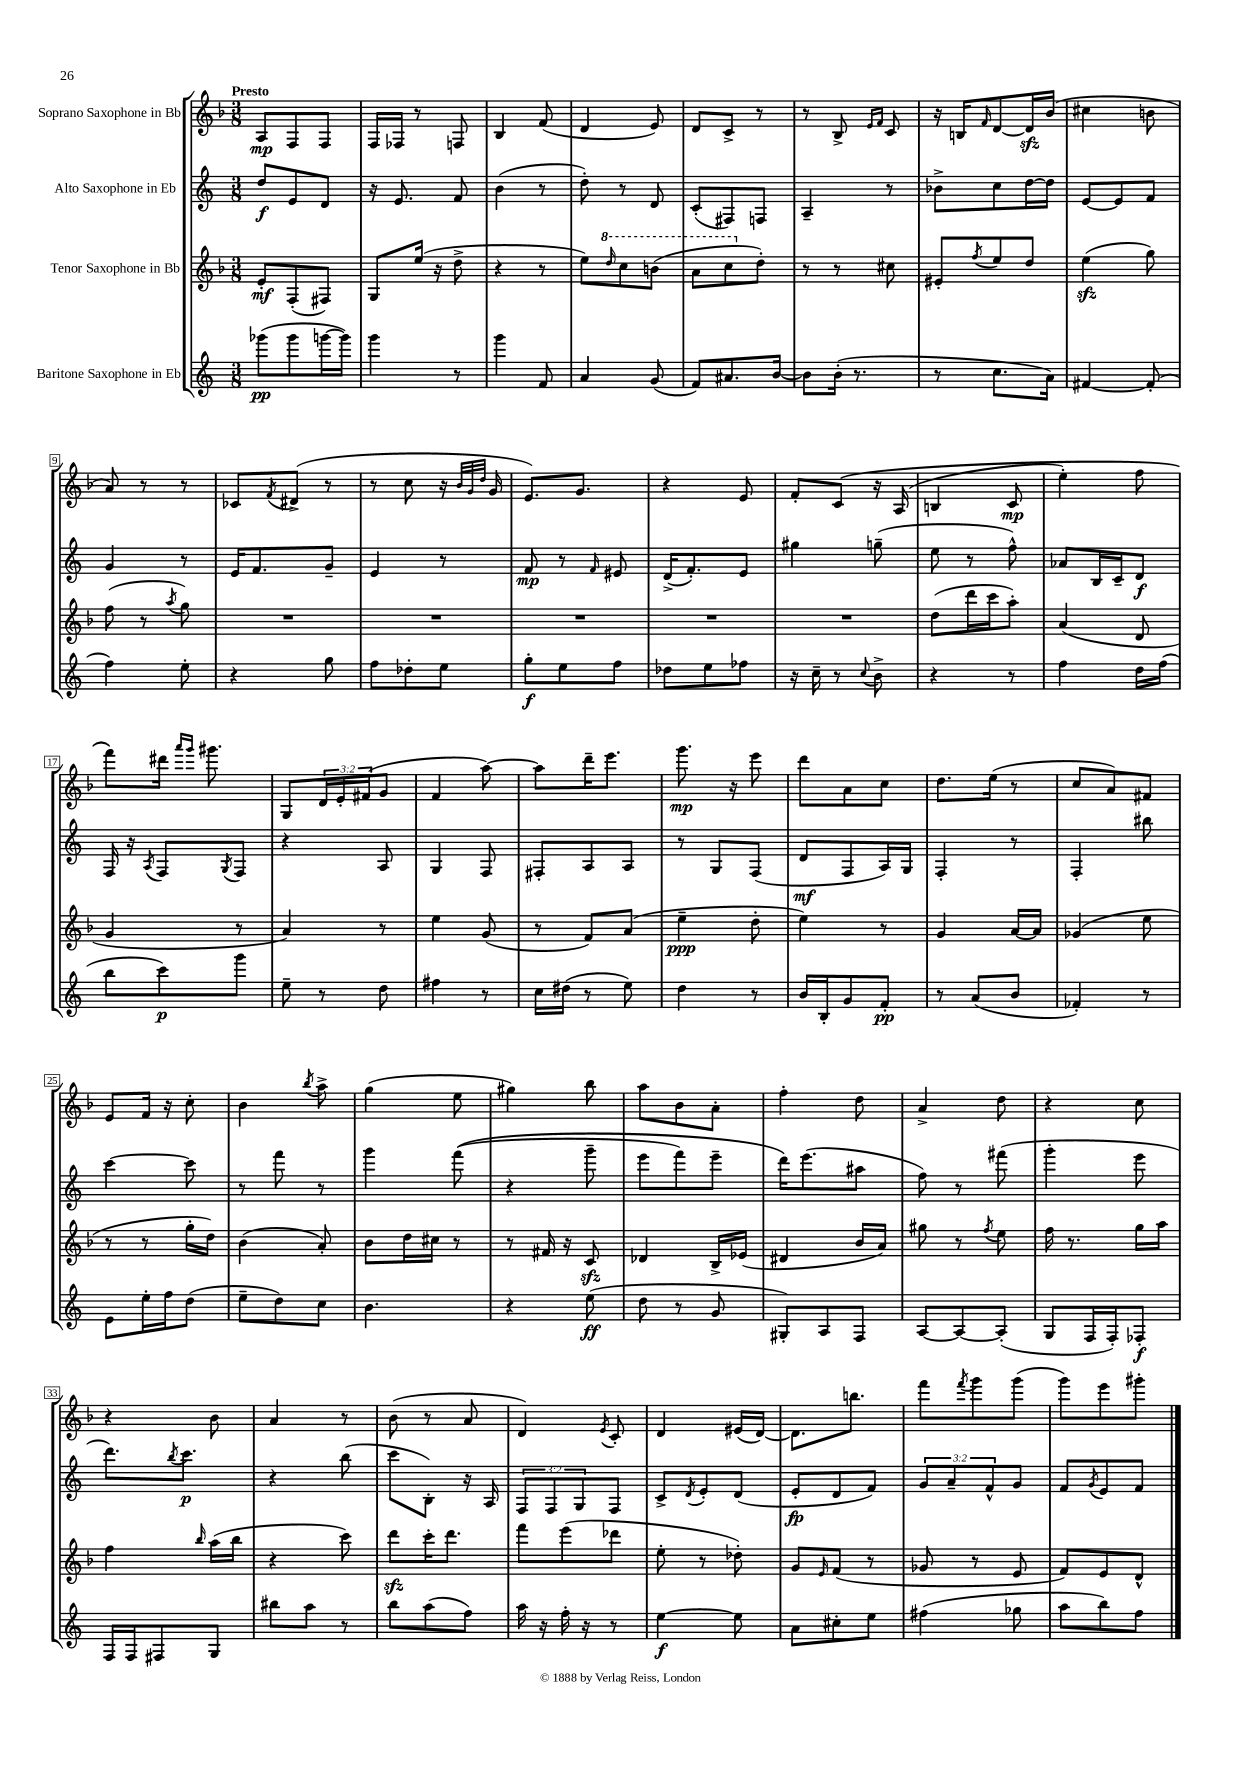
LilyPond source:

<<
\new StaffGroup <<
\new Staff = "s0" \with { instrumentName = "Soprano Saxophone in Bb" } {
    \clef treble \key f \major \numericTimeSignature \time 3/8 \override Staff.TupletNumber.text = #tuplet-number::calc-fraction-text \tempo "Presto"
    a8\mp f8 f8 |
    f16 fes16 r8 f8 |
    bes4 f'8( |
    d'4 e'8) |
    d'8 c'8-> r8 |
    r8 bes8-> \grace { e'16 f'16 } c'8 |
    r16 b16 \grace { f'16 } d'8~ d'16\sfz bes'16( |
    cis''4 b'8 |
    a'8) r8 r8 |
    ces'8 \acciaccatura { f'8 } dis'8->( r8 |
    r8 c''8 r16 \grace { bes'32 g'32 d''32 } g'16 |
    e'8.) g'8. |
    r4 e'8 |
    f'8-. c'8\( r16 a16( |
    b4 c'8\mp |
    e''4-.) f''8 |
    f'''8\) dis'''16 \grace { a'''16 g'''16 } gis'''8. |
    g8 \tuplet 3/2 { d'16 e'16-. fis'16( } g'8 |
    f'4 a''8~) |
    a''8 d'''16-- e'''8. |
    g'''8.\mp r16 e'''8 |
    d'''8 a'8 c''8 |
    d''8. e''16( r8 |
    c''8 a'8) fis'8 |
    e'8 f'16 r16 c''8-. |
    bes'4 \acciaccatura { bes''8 } a''8-> |
    g''4( e''8 |
    gis''4) bes''8 |
    a''8 bes'8 a'8-. |
    f''4-. d''8 |
    a'4-> d''8 |
    r4 c''8 |
    r4 bes'8 |
    a'4 r8 |
    bes'8( r8 a'8 |
    d'4) \acciaccatura { e'8 } c'8-. |
    d'4 eis'16( d'16~) |
    d'8. b''8. |
    f'''8 \acciaccatura { f'''8 } g'''8 g'''8( |
    g'''8) e'''8 gis'''8-. \bar "|." |
}
\new Staff = "s1" \with { instrumentName = "Alto Saxophone in Eb" } {
    \clef treble \key c \major \numericTimeSignature \time 3/8 \override Staff.TupletNumber.text = #tuplet-number::calc-fraction-text
    d''8\f e'8 d'8 |
    r16 e'8. f'8 |
    b'4( r8 |
    d''8-.) r8 d'8 |
    c'8-.( fis8) f8 |
    a4-- r8 |
    bes'8-> c''8 d''16~ d''16 |
    e'8~ e'8 f'8 |
    g'4 r8 |
    e'16 f'8. g'8-- |
    e'4 r8 |
    f'8\mp r8 \grace { f'16 } eis'8 |
    d'16->( f'8.-.) e'8 |
    gis''4 g''8--( |
    e''8 r8 f''8-^) |
    aes'8 b16 c'16-- d'8\f |
    f16 r16 \acciaccatura { a8 } f8 \acciaccatura { g8 } f8 |
    r4 a8 |
    g4 f8 |
    fis8-. a8 a8 |
    r8 g8 f8( |
    d'8\mf f8 a16) g16 |
    f4-. r8 |
    f4-. bis''8 |
    c'''4~ c'''8 |
    r8 f'''8 r8 |
    g'''4 f'''8(\( |
    r4 g'''8-- |
    e'''8 f'''8) e'''8-- |
    d'''16\) e'''8.( ais''8 |
    f''8) r8 fis'''8( |
    g'''4-. e'''8 |
    d'''8.) \acciaccatura { b''8 } c'''8.\p |
    r4 b''8( |
    c'''8 b8-.) r16 a16 |
    \tuplet 3/2 { f8 f8 g8 } f8 |
    c'8-> \acciaccatura { d'8 } e'8-. d'8( |
    e'8-.\fp d'8 f'8) |
    \tuplet 3/2 { g'8 a'8-- f'8-^ } g'8 |
    f'8 \acciaccatura { g'8 } e'8 f'8 \bar "|." |
}
\new Staff = "s2" \with { instrumentName = "Tenor Saxophone in Bb" } {
    \clef treble \key f \major \numericTimeSignature \time 3/8
    e'8-.\mf f8-.( fis8) |
    g8 e''16( r16 d''8-> |
    r4 r8 |
    e''8) \ottava #1 \grace { d'''16 } c'''8 b''8( |
    a''8 c'''8 \ottava #0 d''8-.) |
    r8 r8 cis''8 |
    eis'8-. \acciaccatura { f''8 } e''8 d''8 |
    e''4\sfz( g''8) |
    f''8( r8 \acciaccatura { a''8 } g''8) |
    R4. |
    R4. |
    R4. |
    R4. |
    R4. |
    d''8( d'''16 c'''16 a''8-.) |
    a'4( d'8 |
    g'4 r8 |
    a'4) r8 |
    e''4 g'8( |
    r8 f'8) a'8( |
    e''4--\ppp d''8-. |
    e''4) r8 |
    g'4 a'16~ a'16 |
    ges'4( e''8 |
    r8 r8 g''16-. d''16) |
    bes'4( a'8-.) |
    bes'8 d''16 cis''16 r8 |
    r8 fis'16 r16 c'8\sfz |
    des'4 bes16-> ees'16( |
    dis'4 bes'16 a'16) |
    gis''8 r8 \acciaccatura { f''8 } e''8 |
    f''16 r8. g''16 a''16 |
    f''4 \grace { bes''16 } a''16( bes''16 |
    r4 c'''8) |
    d'''8\sfz c'''16-. d'''8. |
    f'''8 e'''8( des'''8 |
    e''8-. r8 des''8-.) |
    g'8 \grace { e'16 } f'8( r8 |
    ges'8 r8 e'8 |
    f'8) e'8 d'8-^ \bar "|." |
}
\new Staff = "s3" \with { instrumentName = "Baritone Saxophone in Eb" } {
    \clef treble \key c \major \numericTimeSignature \time 3/8
    ges'''8\pp( ges'''8 g'''16~ g'''16) |
    g'''4 r8 |
    g'''4 f'8 |
    a'4 g'8( |
    f'8) ais'8. b'16~ |
    b'8 b'16-.( r8. |
    r8 c''8. a'16) |
    fis'4~ fis'8-.( |
    f''4) e''8-. |
    r4 g''8 |
    f''8 des''8-. e''8 |
    g''8-.\f e''8 f''8 |
    des''8 e''8 fes''8 |
    r16 c''16-- r8 \appoggiatura { c''8 } b'8-> |
    r4 r8 |
    f''4 d''16 f''16( |
    b''8 c'''8\p) g'''8 |
    e''8-- r8 d''8 |
    fis''4 r8 |
    c''16 dis''16( r8 e''8) |
    d''4 r8 |
    b'16 b16-. g'8 f'8-.\pp |
    r8 a'8( b'8 |
    fes'4-.) r8 |
    e'8 e''16-. f''16 d''8( |
    e''8-- d''8) c''8 |
    b'4. |
    r4 e''8\ff( |
    d''8 r8 g'8 |
    gis8-.) a8 f8 |
    a8~ a8~ a8-.( |
    g8 f16 f16-.) fes8-.\f |
    f16 f16 fis8 g8 |
    bis''8 a''8 r8 |
    b''8 a''8( f''8) |
    a''16 r16 f''16-. r16 r8 |
    e''4~\f e''8 |
    a'8 cis''8-. e''8 |
    fis''4( ges''8 |
    a''8 b''8) f''8 \bar "|." |
}
>>
>>
\layout { \context { \Score \override BarNumber.stencil = #(make-stencil-boxer 0.1 0.3 ly:text-interface::print) } }
